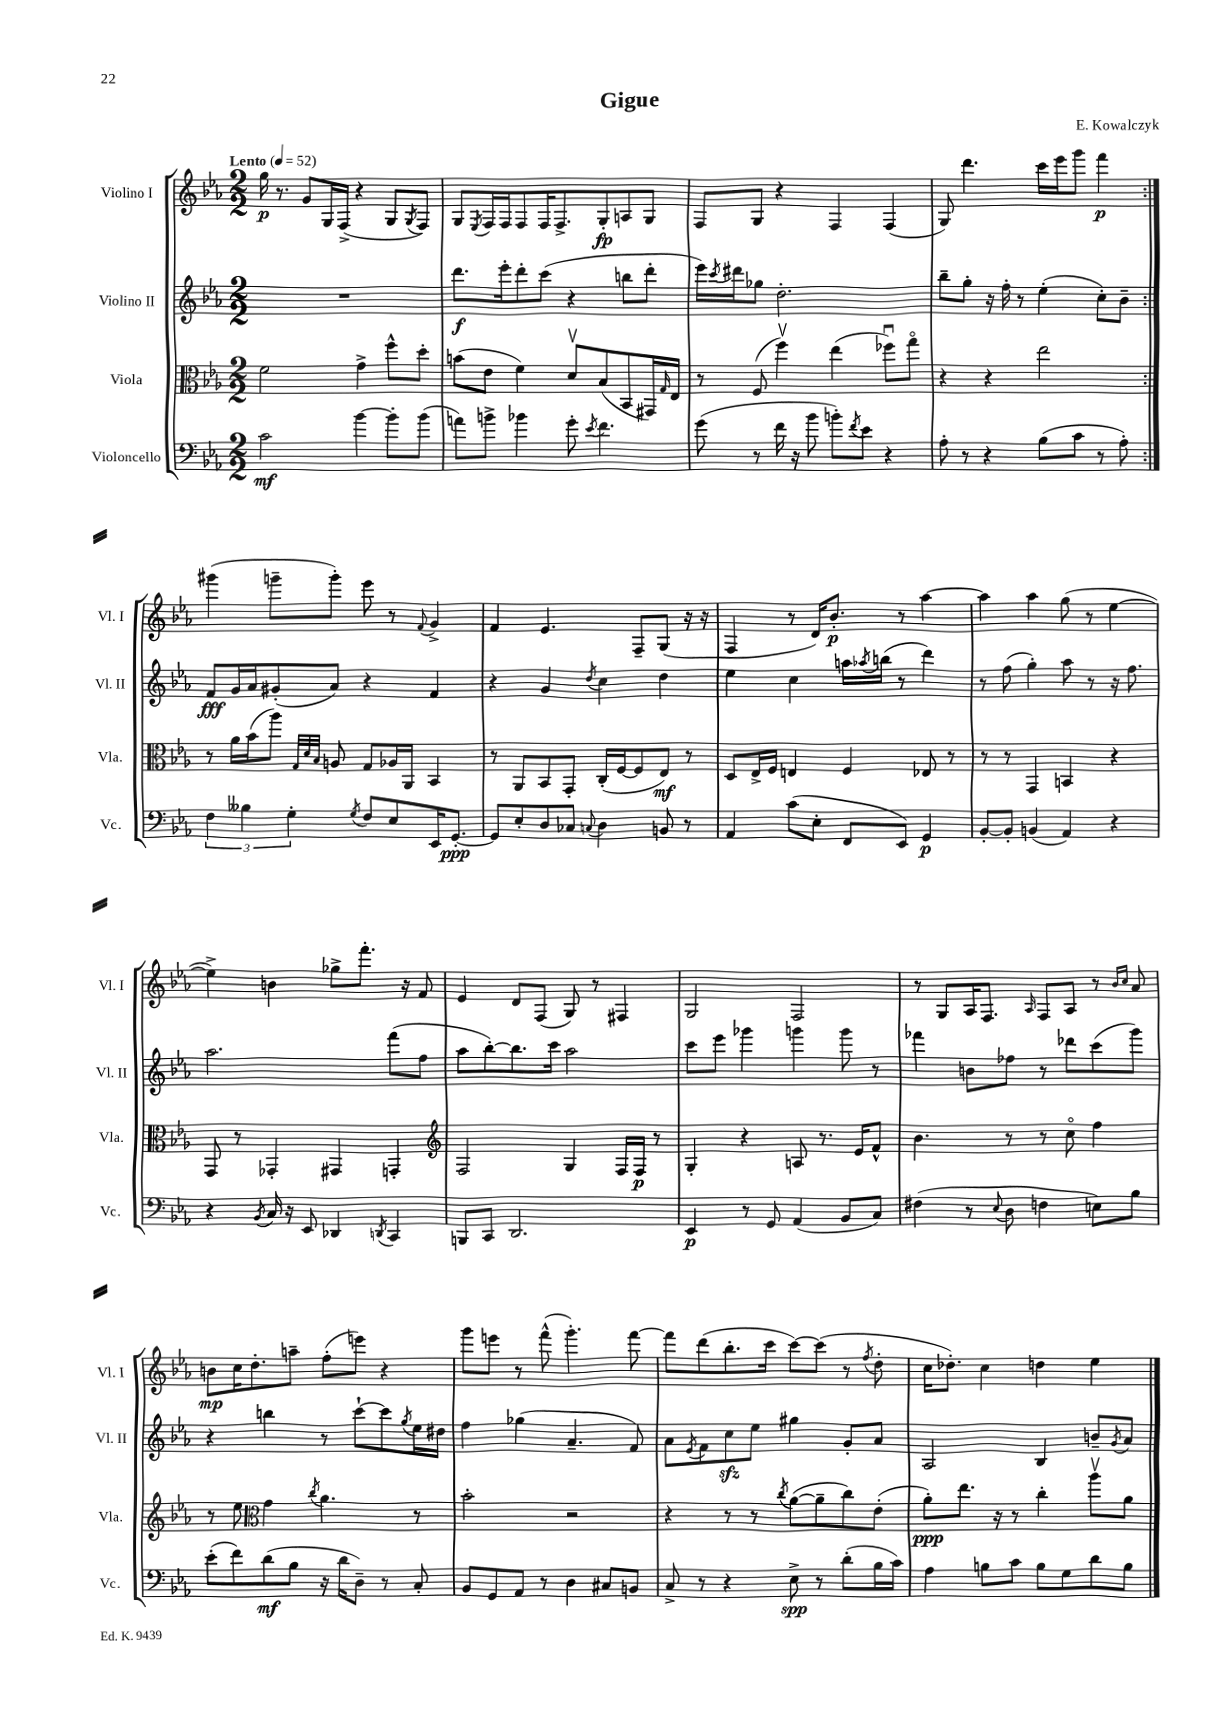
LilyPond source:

\header { title = "Gigue" composer = "E. Kowalczyk" }
<<
\new StaffGroup <<
\new Staff = "s0" \with { instrumentName = "Violino I" shortInstrumentName = "Vl. I" } {
    \clef treble \key ees \major \numericTimeSignature \time 2/2 \tempo "Lento" 4 = 52
    \repeat volta 2 { g''16\p r8. g'8 g16 f16->( r4 g8 \acciaccatura { g8 } f8) |
    g8 \acciaccatura { ees8 } f16 f16 f8 f16 f8.-> g8-.\fp a8 g8 |
    f8 g8 r4 f4 f4( |
    g8) d'''4. c'''16 ees'''16 g'''8 f'''4\p | }
    gis'''4( g'''8-- g'''8-.) ees'''8 r8 \appoggiatura { f'8 } g'4-> |
    f'4 ees'4. f8-- g8( r16 r16 |
    f4 r8 d'16) bes'8.-.\p r8 aes''4~ |
    aes''4 aes''4 g''8( r8 ees''4~ |
    ees''4->) b'4 ges''8-> f'''8.-. r16 f'8 |
    ees'4 d'8 f8( g8) r8 fis4 |
    g2 f2 |
    r8 g8 aes16 f8. \grace { aes16 } f8 aes8 r8 \grace { bes'16 c''16 } aes'8 |
    b'8\mp c''16 d''8.-. a''8-- f''8-.( e'''8) r4 |
    g'''8 e'''8 r8 f'''8-^( g'''4.-.) f'''8~ |
    f'''8 d'''8( bes''8.-. c'''16 c'''8~) c'''8( r8 \acciaccatura { f''8 } d''8-. |
    c''16 des''8.-.) c''4 d''4 ees''4 \bar "|." |
}
\new Staff = "s1" \with { instrumentName = "Violino II" shortInstrumentName = "Vl. II" } {
    \clef treble \key ees \major \numericTimeSignature \time 2/2
    \repeat volta 2 { R1 |
    d'''8.\f ees'''16-. d'''8-. c'''8( r4 b''8 d'''8-. |
    ees'''16) \acciaccatura { c'''8 } dis'''16 ges''8 d''2.-. |
    bes''8-- g''8-. r16 f''16-. r8 ees''4-.( c''8-.) bes'8-- | }
    f'8\fff g'16 aes'16 gis'8-.( aes'8) r4 f'4 |
    r4 g'4 \acciaccatura { d''8 } c''4 d''4 |
    ees''4 c''4 a''16 \acciaccatura { aes''8 } b''16( r8 d'''4) |
    r8 f''8( g''4-.) aes''8 r8 r16 f''8. |
    aes''2. f'''8( f''8 |
    aes''8 bes''8~-.) bes''8. c'''16 aes''2 |
    c'''8 ees'''8 ges'''4 g'''4 g'''8 r8 |
    fes'''4 b'8 fes''8 r8 des'''8 c'''8( g'''8) |
    r4 b''4 r8 c'''8~-! c'''8 \acciaccatura { g''8 } ees''16 dis''16 |
    f''4 ges''4( aes'4.-- f'8) |
    aes'8 \acciaccatura { ees'8 } f'8 c''8\sfz ees''8 gis''4 g'8-. aes'8 |
    aes2 bes4 b'8-- \acciaccatura { g'8 } aes'8 \bar "|." |
}
\new Staff = "s2" \with { instrumentName = "Viola" shortInstrumentName = "Vla." } {
    \clef alto \key ees \major \numericTimeSignature \time 2/2
    \repeat volta 2 { f'2 g'4-> f''8-^ d''8-. |
    b'8( ees'8 f'4) d'8\upbow bes8( bes,8 gis,16) \grace { g16 } ees16 |
    r8 f8( f''4\upbow) ees''4( fes''8\downbow) g''8\flageolet |
    r4 r4 ees''2 | }
    r8 aes'16 bes'16( aes''8) \grace { g32 d'32 bes32 } a8 g8 aes16 aes,16 bes,4 |
    r8 aes,8 bes,8 g,8-. c16-.( f16~ f8 ees8\mf) r8 |
    d8 ees16-> f16 e4 f4 ees8 r8 |
    r8 r8 g,4 b,4 r4 |
    g,8 r8 ges,4-. gis,4 g,4-. |
    \clef treble f2 g4 f16 f16\p r8 |
    g4-. r4 a8 r8. ees'16 f'8-^ |
    bes'4. r8 r8 c''8\flageolet f''4 |
    r8 ees''8 \clef alto g'4 \acciaccatura { c''8 } aes'4. r8 |
    bes'2-. r2 |
    r4 r8 r8 \acciaccatura { c''8 } aes'8~( aes'8-- c''8) ees'8-.( |
    aes'8-.\ppp) ees''8. r16 r8 c''4-. aes''8\upbow aes'8 \bar "|." |
}
\new Staff = "s3" \with { instrumentName = "Violoncello" shortInstrumentName = "Vc." } {
    \clef bass \key ees \major \numericTimeSignature \time 2/2
    \repeat volta 2 { c'2\mf bes'4~ bes'8-. bes'8( |
    a'8) b'8-> bes'4 g'8-. \acciaccatura { ees'8 } f'4. |
    g'8( r8 f'16 r16 bes'8 b'8-.) \acciaccatura { f'8 } ees'8 r4 |
    aes8-. r8 r4 bes8( c'8 r8 aes8-.) | }
    \tuplet 3/2 { f4 beses4 g4-. } \acciaccatura { g8 } f8 ees8 ees,16 g,8.~-.\ppp |
    g,8 ees8-. d8 ces8 \appoggiatura { c8 } d4 b,8 r8 |
    aes,4 c'8( ees8-. f,8 ees,8) g,4\p |
    bes,8~-. bes,8-. b,4( aes,4) r4 |
    r4 \acciaccatura { bes,8 } c16 r16 ees,8 des,4 \acciaccatura { d,8 } c,4 |
    b,,8 c,8 d,2. |
    ees,4\p r8 g,8 aes,4( bes,8 c8) |
    fis4( r8 \appoggiatura { ees8 } d8 f4 e8) bes8 |
    ees'8-.( f'8) d'8\mf( bes8 r16 d'16 d8--) r8 c8-. |
    bes,8 g,8 aes,8 r8 d4 cis8 b,8 |
    c8-> r8 r4 ees8->\spp r8 d'8-.( bes16 c'16) |
    aes4 b8 c'8 b8 g8 d'8 b8 \bar "|." |
}
>>
>>
\layout { \context { \Score \remove "Bar_number_engraver" } }
